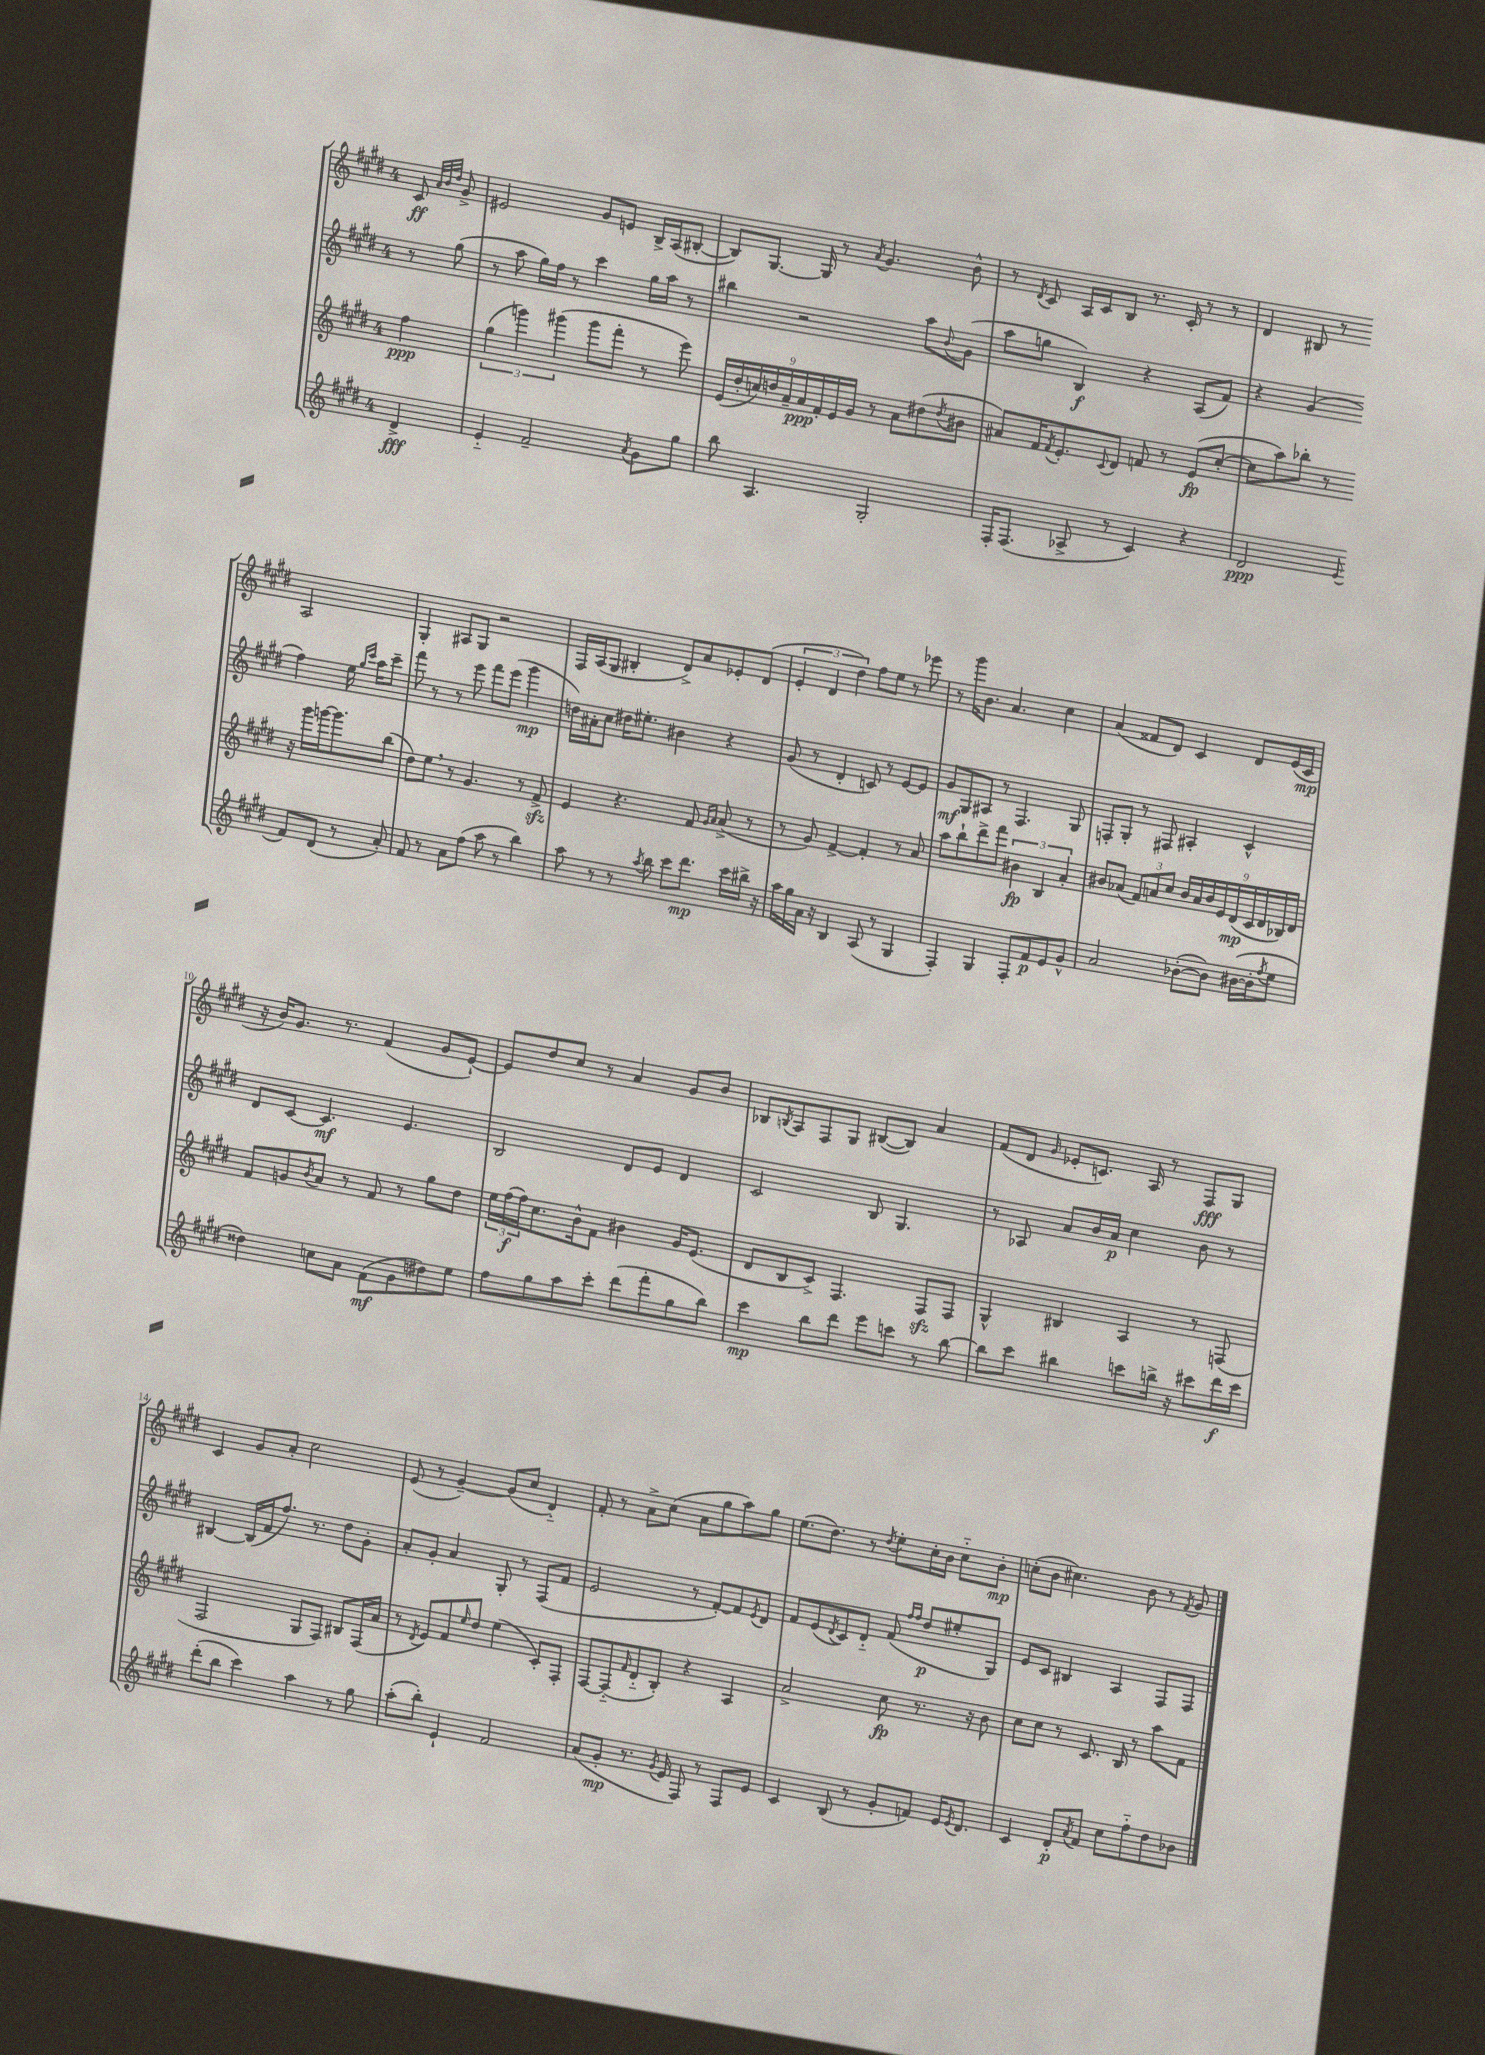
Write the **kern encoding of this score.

**kern	**kern	**kern	**kern
*staff4	*staff3	*staff2	*staff1
*clefG2	*clefG2	*clefG2	*clefG2
*k[f#c#g#d#]	*k[f#c#g#d#]	*k[f#c#g#d#]	*k[f#c#g#d#]
*M4/4	*M4/4	*M4/4	*M4/4
4d#^	4ff#	8r	8c#
.	.	.	32qqa
.	.	.	32qqb
.	.	.	32qqdd#
.	.	(8gg#	8g#^
=	=	=	=
4e'~	(6gg#	8r	2e#
.	.	8aa	.
.	6ggg)	.	.
2f#~	.	16gg#)	.
.	.	16ff#	.
.	(6ggg#	.	.
.	.	8r	.
.	8ggg#	4ccc#	8g#
.	8fff#'	.	8e
8qa	.	.	.
8g#	8r	16gg#	16B^
.	.	16aa	(16A
8gg#	8eee)	8r	[8B#'
=	=	=	=
8bb	(18e	4bb#	8B#])
.	18dd#'	.	.
.	18cc)	.	.
4.A	.	.	[8.G#
.	18dd	.	.
.	18a~	.	.
.	.	2r	.
.	18a	.	.
.	.	.	16G#]
.	18f#'	.	.
.	.	.	8r
.	18e	.	.
.	18g#	.	.
.	.	.	8qa
2G#'	8r	.	4.g#
.	8a	.	.
.	(8dd#	8aa	.
.	8qdd#	8qqb	.
.	8b#	(8g#	8b^^
=	=	=	=
16F#'	8a#)	8aa	8r
(8.F#	.	.	.
.	.	.	8qd#
.	16f#	8gg	8c#
.	8qf#	.	.
.	8.e'	.	.
8A-^	.	4B)	16A
.	.	.	16c#
.	8qqc#	.	.
8r	8d#	.	8B
4c#)	8f	4r	8.r
.	8r	.	.
.	.	.	16c#'
4r	(8e	(8A	8r
.	[8cc#'	8f#)	8r
=	=	=	=
2d#	8cc#]	4r	4d#
.	8aa)	.	.
.	8bb-'	(4g#	8B#
.	8r	.	8r
8qqe	.	.	.
8f#	16r	4ff#)	2A
.	16ggg#	.	.
(8d#	[16ggg	.	.
.	8.ggg]	.	.
8r	.	16ee	.
.	.	16qqgg#	.
.	.	16qqccc#	.
.	.	16aa	.
8a')	(8bb-	8ccc#~	.
=	=	=	=
8f#	8dd#)	8fff#	4G#'
8r	8ee	8r	.
8a	8r	8r	8A#
(8ff#	4.g#	8eee	8G#
8aa	.	8fff#	2r
8r	.	(8eee	.
4bb)	8r	4ggg#	.
.	8f#^	.	.
=	=	=	=
8aa	4e	16dd)	16F#
.	.	16a#'	(16A
8r	.	8cc#	8G#
8r	4.r	16dd#	4B#'
.	.	8.ee#'	.
8qaa	.	.	.
8bb	.	.	.
8ccc#	.	4b#	8d#^)
8.ddd#	8f#	.	8a
.	16qqg#	.	.
.	16qqa	.	.
.	(8a^	4r	8e-'
16ccc#	.	.	.
16bb#^	8r	.	(8d#
16r	.	.	.
=	=	=	=
16aa	8r	(8g#	6e'
16gg#	.	.	.
16a	8g#)	8r	.
.	.	.	6d#
16r	.	.	.
4B	[4f#^	4d#'	.
.	.	.	6dd#)
(8A	4f#']	8c)	8ff#
8r	.	8r	8ee
4G#	8r	[8e	8r
.	8a	8e]	8eee-
=	=	=	=
4F#')	8aa	8g#	8r
.	8bb`	8G#	16ggg#
.	.	.	8.b
4G#	8ddd#^	8A#	.
.	8fff#	8r	4.a
8F#'	6b#	4.F#	.
8f#	.	.	.
.	6B	.	.
8e	.	.	4cc#
.	6a'	.	.
8g#^^	.	8G#	.
=	=	=	=
2a	8b#	8F'	(4a
.	(8a-	8G#'	.
.	12f#)	8r	8f##
.	12a	.	.
.	.	8F#	8d#)
.	12cc#	.	.
([8b-'	18b#	4A#'	4c#
.	18a	.	.
.	18b#	.	.
8b-])	.	.	.
.	18e	.	.
.	(18d#	.	.
([16b#	.	4c#^^	8d#
.	18c#	.	.
16b#']	.	.	.
.	18d#	.	.
8qff#	.	.	.
8ee	.	.	(16e
.	18B-)	.	.
.	.	.	16c#
.	18d#	.	.
=	=	=	=
4dd##)	8f#	8d#	16r
.	.	.	16b)
.	8g	[8c#	8.g#
.	8qb	.	.
8cc	8a	4.c#]	.
.	.	.	8.r
8a	8r	.	.
(8f#	8f#	.	(4f#
8g#	8r	4.e	.
8dd#)	8gg#	.	8g#
8ee	8dd#	.	[8e`)
=	=	=	=
8ff#	24ee	2B	8e]
.	(24ff#	.	.
.	24ff#)	.	.
8gg#	8.cc#	.	8dd#
8aa	.	.	8cc#
.	16b^^	.	.
8ccc#'	8f#	.	8r
(8ddd#	4b#	8d#	4a
8fff#'	.	8e	.
8gg#	16g#	4d#	8g#
.	(8.e	.	.
8bb)	.	.	8b
=	=	=	=
4ccc#	8d#	2c#	8B-
.	.	.	8qB
.	8B	.	8A
8bb	8c#^)	.	8F#
8ddd#	4.F#	.	8G#
8eee	.	8B	([8B#
8ccc	.	4.G#	8B#])
8r	8F#	.	4a
[8bb	8F#	.	.
=	=	=	=
8bb]	4G#^^	8r	(8f#
8ccc#	.	8A-	8d#
.	.	.	16qqg#
4bb#	4B#	8a	8e-'
.	.	16b	8.c)
.	.	16a	.
8ccc	4A	4cc#	.
.	.	.	16A
16bb^	.	.	8r
16r	.	.	.
8ccc#	8r	8b	8F#
16ddd#	(8F	8r	8G#
16ccc#	.	.	.
=	=	=	=
(8ddd#'	2F#	[4B#	4c#
8bb	.	.	.
4ccc#)	.	(16B#]	8g#
.	.	16f#	.
.	.	8.ff#)	8a'
4aa	8G#	.	2cc#
.	.	8.r	.
.	8F#)	.	.
8r	8B#	8dd#	.
8gg#	(16F#	8g#'	.
.	16a	.	.
=	=	=	=
(8aa'	8r	8a'	(8e
.	8qd#	.	.
8bb')	8e)	8g#'	8r
4e`	8f#	4a	[4g#~)
.	16qqee	.	.
.	8dd#	.	.
2f#	(4ee	8G#'	(8g#]
.	.	8r	8cc#
.	8c#')	(8F#	4d#'~)
.	8F#'	8f#	.
=	=	=	=
(8a	[8F#	2e	8f#'
8g#'	(8F#'~]	.	8r
.	16qqf#	.	.
8.r	8d#'~	.	8a^
.	8B')	.	(8cc#
8qg#	.	.	.
16e	.	.	.
8F#)	4r	8r	8a
8r	.	[8f#')	8gg#
8F#	4A	8f#]	8aa)
.	.	8qe	.
8e	.	8d#	8gg#
=	=	=	=
4c#	2a^	8f#	(8.ee
.	.	(8e	.
.	.	.	8.dd#)
.	.	8qd#	.
(8B	.	8c#)	.
8r	.	8d#'~	8r
.	.	.	8qdd#
8g#'	8cc#	(8f#	8ee'
.	.	16qqff#	.
.	.	16qqff#	.
8f)	8.r	8dd#	16cc#'
.	.	.	16b
16e	.	8ee#'	8cc#'~
8qe	.	.	.
8.d#	16r	.	.
.	8b	8G#)	8b'
=	=	=	=
4c#	8cc#	8e	(8cc'
.	8cc#	8c#	8b
8d#'	8r	4B#	4.cc#)
8qa	.	.	.
8f#	8.c#	.	.
8cc#	.	4A	.
.	16B	.	.
8ff#'~	8r	.	8b
8dd#	8aa	8F#	8r
.	.	.	8qf#
8b-	8f#	8F#	8g#
==	==	==	==
*-	*-	*-	*-
